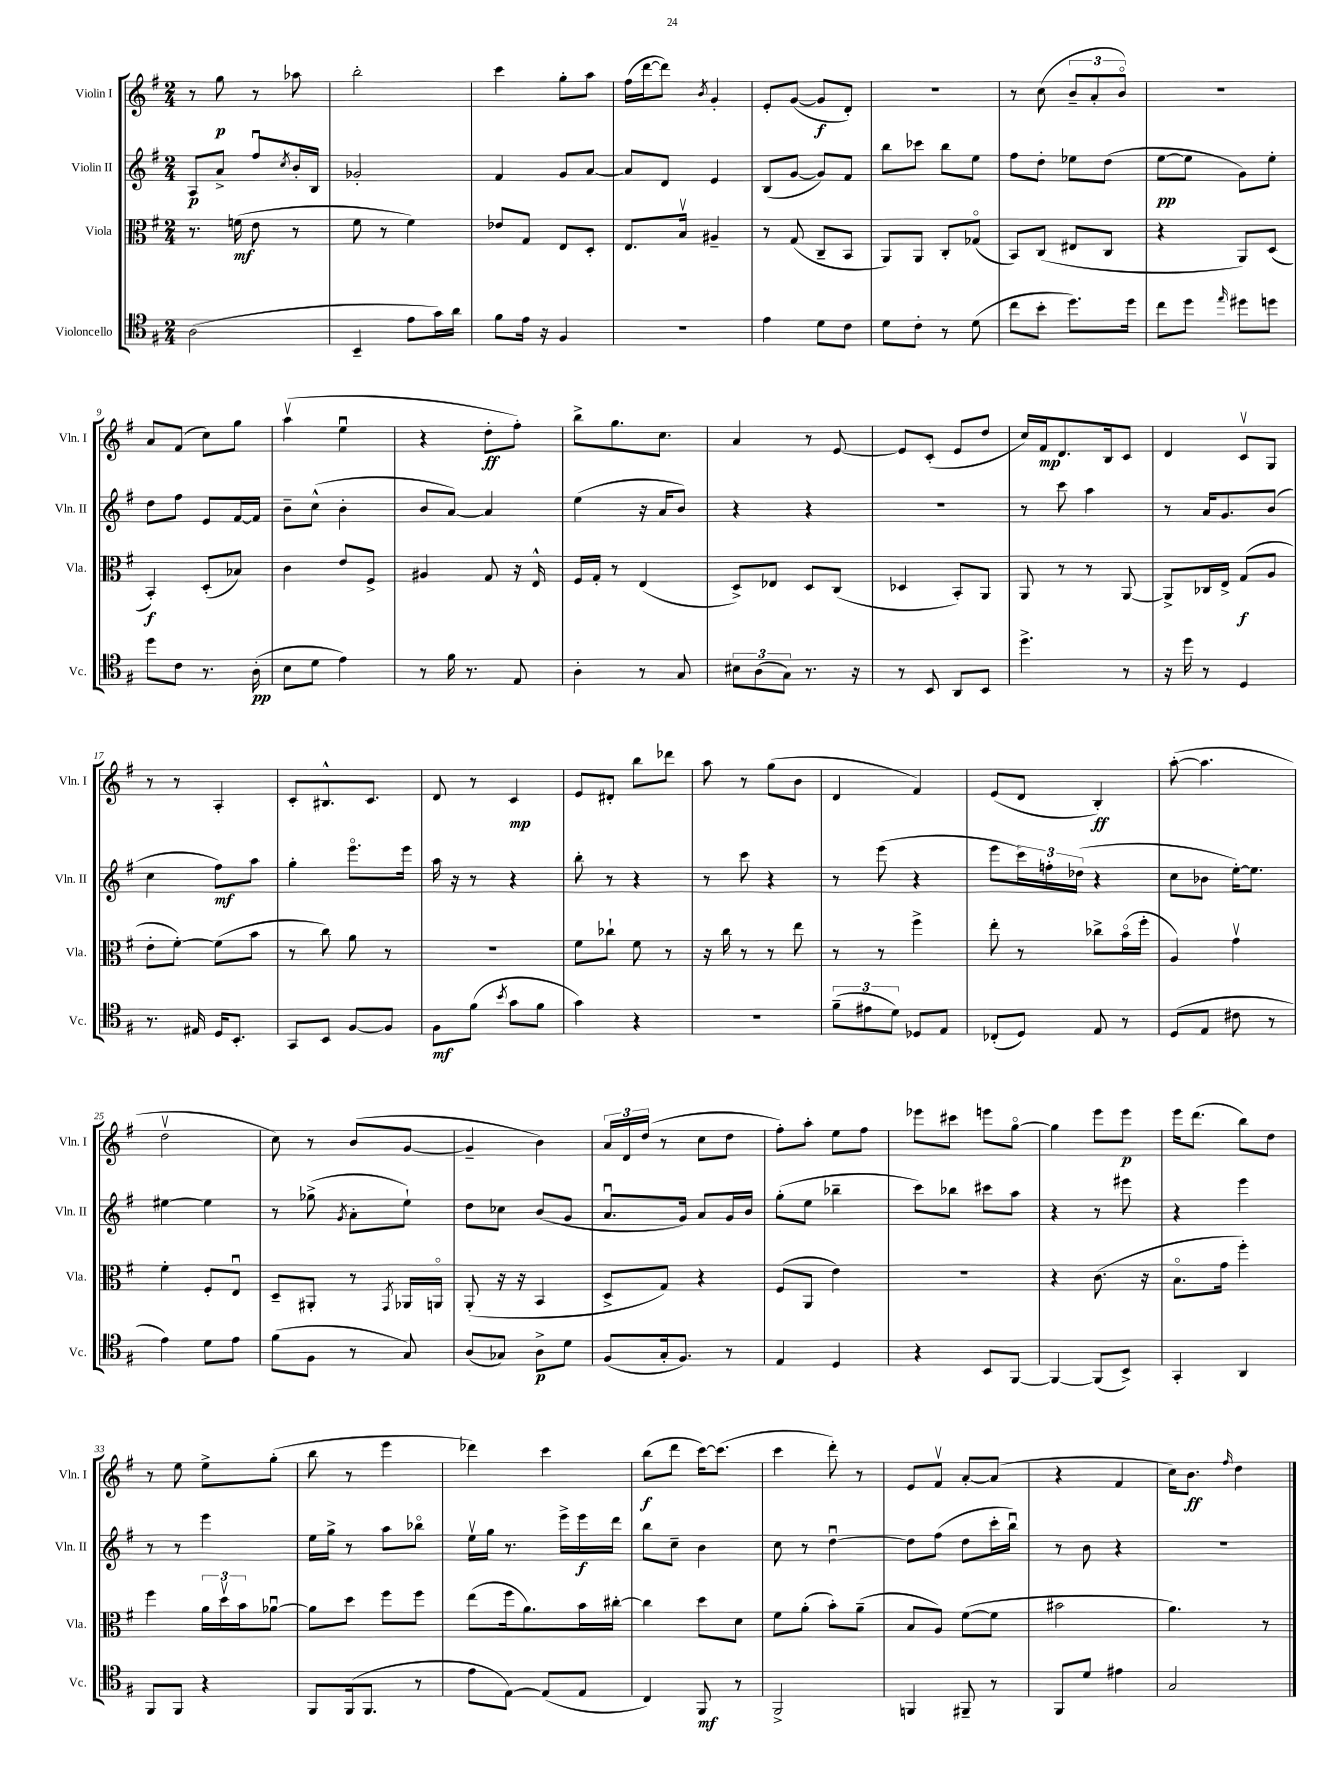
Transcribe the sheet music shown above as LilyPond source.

<<
\new StaffGroup <<
\new Staff = "s0" \with { instrumentName = "Violin I" shortInstrumentName = "Vln. I" } {
    \clef treble \key g \major \numericTimeSignature \time 2/4
    r8 g''8\p r8 aes''8 |
    b''2-. |
    c'''4 g''8-. a''8 |
    fis''16( d'''16~ d'''8) \acciaccatura { b'8 } g'4-. |
    e'8-. g'8~( g'8\f d'8-.) |
    R2 |
    r8 c''8( \tuplet 3/2 { b'8-- a'8-. b'8\flageolet) } |
    r2 |
    a'8 fis'8( c''8) g''8 |
    a''4\upbow( e''4\downbow |
    r4 d''8-.\ff fis''8-.) |
    b''8-> g''8. c''8. |
    a'4 r8 e'8~ |
    e'8 c'8-.( e'8 d''8 |
    c''16) fis'16\mp d'8. b16 c'8 |
    d'4 c'8\upbow g8 |
    r8 r8 a4-. |
    c'8-. bis8.-^ c'8. |
    d'8 r8 c'4\mp |
    e'8 dis'8-. b''8 des'''8 |
    a''8 r8 g''8( b'8 |
    d'4 fis'4) |
    e'8( d'8 b4-.\ff) |
    a''8~-.( a''4. |
    d''2\upbow |
    c''8) r8 b'8( g'8~ |
    g'4-- b'4) |
    \tuplet 3/2 { a'16 d'16 d''16( } r8 c''8 d''8 |
    fis''8-.) a''8-. e''8 fis''8 |
    ees'''8 cis'''8 e'''8 g''8~\flageolet |
    g''4 e'''8 e'''8\p |
    e'''16 d'''8.( b''8) d''8 |
    r8 e''8 e''8-> g''8-.( |
    b''8 r8 e'''4 |
    des'''4) c'''4 |
    b''8\f( d'''8 c'''16~) c'''8.( |
    c'''4 d'''8-.) r8 |
    e'8 fis'8\upbow a'8~-. a'8( |
    r4 fis'4 |
    c''16) b'8.\ff \grace { fis''16 } d''4 \bar "|." |
}
\new Staff = "s1" \with { instrumentName = "Violin II" shortInstrumentName = "Vln. II" } {
    \clef treble \key g \major \numericTimeSignature \time 2/4
    a8\p a'8-> fis''8\downbow \acciaccatura { c''8 } b'16-. b16 |
    ges'2-. |
    fis'4 g'8 a'8~ |
    a'8 d'8 e'4 |
    b8( g'8~ g'8) fis'8 |
    b''8 ces'''8 b''8 e''8 |
    fis''8 d''8-. ees''8 d''8( |
    e''8~\pp e''8 g'8) e''8-. |
    d''8 fis''8 e'8 fis'16~ fis'16 |
    b'8-- c''8-^( b'4-. |
    b'8 a'8~) a'4 |
    e''4( r16 a'16 b'8) |
    r4 r4 |
    r2 |
    r8 c'''8 a''4 |
    r8 a'16 g'8. b'8( |
    c''4 fis''8\mf) a''8 |
    g''4-. e'''8.\flageolet e'''16 |
    a''16 r16 r8 r4 |
    b''8-. r8 r4 |
    r8 c'''8 r4 |
    r8 e'''8( r4 |
    e'''8 \tuplet 3/2 { c'''16) f''16-. des''16( } r4 |
    c''8 bes'8 e''16~-.) e''8. |
    eis''4~ eis''4 |
    r8 ges''8->( \acciaccatura { g'8 } a'8-. e''8-!) |
    d''8 ces''8 b'8( g'8 |
    a'8.\downbow g'16) a'8 g'16 b'16 |
    g''8-.( e''8 bes''4-- |
    c'''8) bes''8 cis'''8 a''8 |
    r4 r8 eis'''8 |
    r4 e'''4 |
    r8 r8 e'''4 |
    e''16 g''16-> r8 a''8 bes''8\flageolet |
    e''16\upbow g''16 r8. e'''16-> e'''16\f d'''16 |
    b''8 c''8-- b'4 |
    c''8 r8 d''4~\downbow |
    d''8 fis''8( d''8 c'''16-. b''16\downbow) |
    r8 b'8 r4 |
    R2 \bar "|." |
}
\new Staff = "s2" \with { instrumentName = "Viola" shortInstrumentName = "Vla." } {
    \clef alto \key g \major \numericTimeSignature \time 2/4
    r8. f'16\mf( e'8 r8 |
    fis'8 r8 fis'4) |
    ees'8 g8 e8 d8-. |
    e8. b16\upbow ais4-- |
    r8 g8( c8-- b,8 |
    a,8) a,8 c8-. ges8\flageolet( |
    b,8) c8( eis8 c8 |
    r4 a,8) d8( |
    b,4-.\f) d8-.( bes8) |
    c'4 e'8 fis8-> |
    ais4 g8 r16 e16-^ |
    fis16 g16-. r8 e4( |
    d8->) ees8 d8 c8( |
    des4 b,8-.) a,8 |
    a,8 r8 r8 a,8~ |
    a,8-> ces16 e16-> g8\f( a8 |
    e'8-. fis'8~-.) fis'8( b'8 |
    r8 c''8) a'8 r8 |
    r2 |
    fis'8 ces''8-! fis'8 r8 |
    r16 c''16 r8 r8 e''8 |
    r8 r8 fis''4-> |
    e''8-. r8 ces''8-> b'16\flageolet( fis''16-. |
    a4) g'4\upbow |
    fis'4-. fis8-. e8\downbow |
    d8-- ais,8-. r8 \acciaccatura { g,8 } aes,16 a,16\flageolet |
    a,8-.( r16 r16 b,4 |
    d8-> g8) r4 |
    fis8( a,8 e'4) |
    R2 |
    r4 c'8.( r16 |
    b8.\flageolet g'16 fis''4-.) |
    fis''4 \tuplet 3/2 { a'16 d''16\upbow b'16 } aes'8~\downbow |
    aes'8 d''8 fis''8 fis''8 |
    e''8( fis''16 a'8.) b'16 cis''16~-. |
    cis''4 d''8 d'8 |
    fis'8 a'8-.( b'8-.) a'8--( |
    b8 a8) fis'8~( fis'8 |
    bis'2 |
    a'4.) r8 \bar "|." |
}
\new Staff = "s3" \with { instrumentName = "Violoncello" shortInstrumentName = "Vc." } {
    \clef tenor \key g \major \numericTimeSignature \time 2/4
    a2( |
    b,4-- e'8 g'16) a'16 |
    fis'8 e'16 r16 fis4 |
    R2 |
    e'4 d'8 c'8 |
    d'8 c'8-. r8 d'8( |
    c''8 b'8-. d''8.) d''16 |
    c''8 d''8 \grace { e''16 } dis''8 d''8 |
    d''8 c'8 r8. a16-.\pp( |
    b8 d'8 e'4) |
    r8 fis'16 r8. e8 |
    a4-. r8 g8 |
    \tuplet 3/2 { bis8 a8( g8) } r8. r16 |
    r8 b,8 a,8 b,8 |
    d''4.-> r8 |
    r16 d''16 r8 d4 |
    r8. eis16 d16 b,8.-. |
    g,8 b,8 fis8~ fis8 |
    fis8\mf fis'8( \acciaccatura { b'8 } g'8 fis'8 |
    g'4) r4 |
    R2 |
    \tuplet 3/2 { fis'8--( eis'8 d'8) } des8 e8 |
    ces8-.( d8) e8 r8 |
    d8( e8 cis'8 r8 |
    e'4) d'8 e'8 |
    fis'8( fis8 r8 g8) |
    a8( ges8) a8->\p d'8 |
    fis8( g16-. fis8.) r8 |
    e4 d4 |
    r4 b,8 fis,8~ |
    fis,4~ fis,8( b,8->) |
    g,4-. a,4 |
    fis,8 fis,8 r4 |
    fis,8 fis,16( fis,8. r8 |
    e'8 e8~) e8( e8 |
    c4) fis,8\mf r8 |
    fis,2-> |
    f,4 fis,8-- r8 |
    fis,8 d'8 eis'4 |
    g2 \bar "|." |
}
>>
>>
